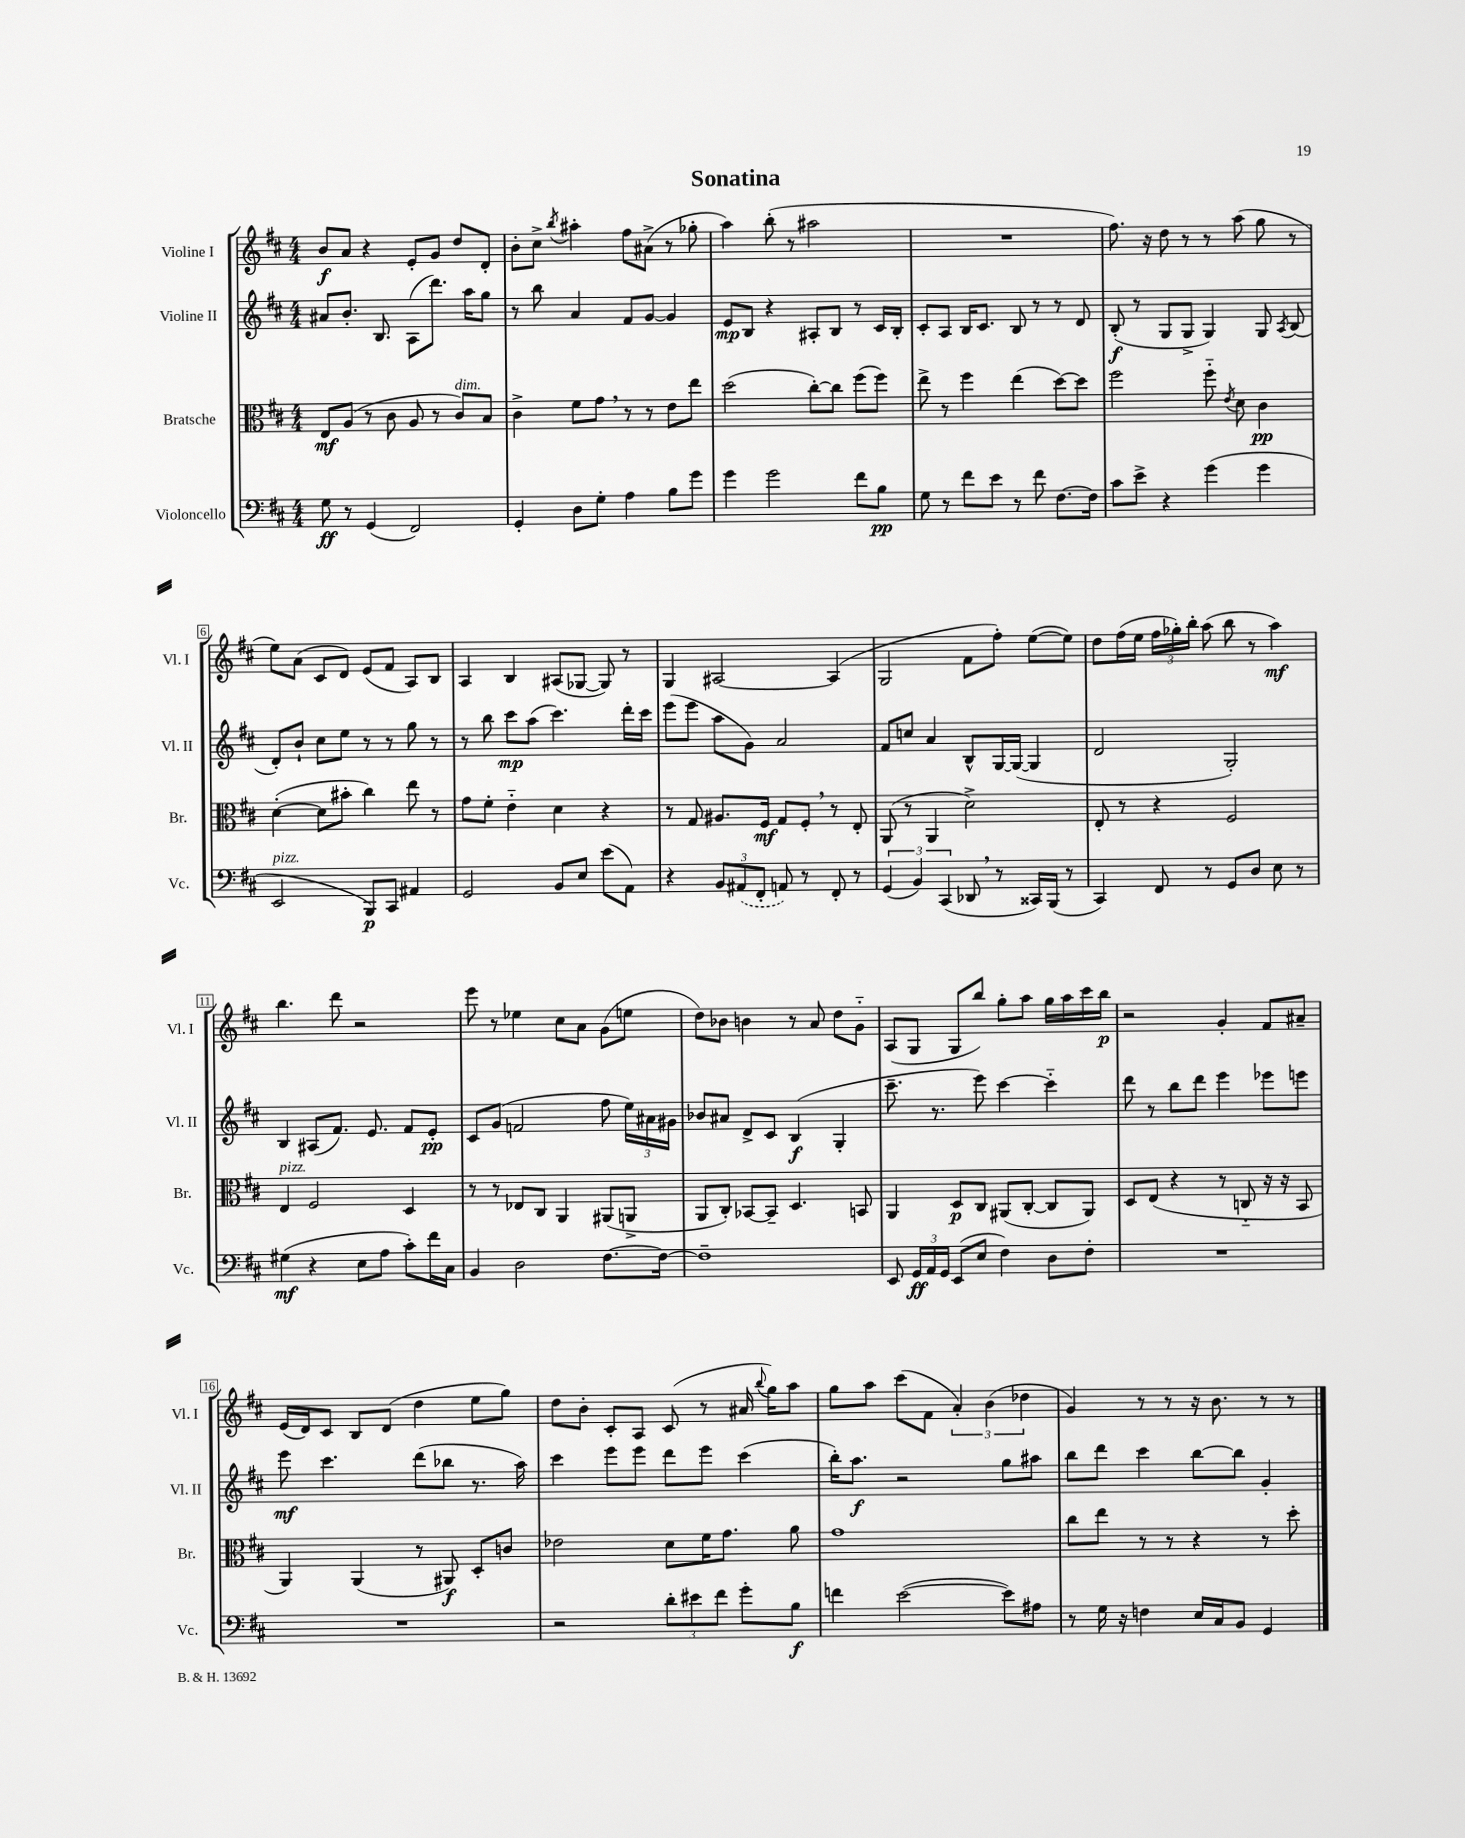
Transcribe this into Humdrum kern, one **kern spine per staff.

**kern	**kern	**kern	**kern
*staff4	*staff3	*staff2	*staff1
*clefF4	*clefC3	*clefG2	*clefG2
*k[f#c#]	*k[f#c#]	*k[f#c#]	*k[f#c#]
*M4/4	*M4/4	*M4/4	*M4/4
8G\	8E/L	8a#/L	8b/L
8r	(8A/J	8.b'/J	8a/J
(4GG/	8r	.	4r
.	.	8.B/	.
.	8c#\	.	.
2FF#/)	8A/	(8A\L	8e'/L
.	8r	8.ddd\J)	8g/J
.	8c#/L)	.	8dd/L
.	.	16aa\LK	.
.	8B/J	8gg\J	8d'/J
=	=	=	=
4GG'/	4c#^\	8r	8b'\L
.	.	8bb\	8cc#^\J
.	.	.	8qbb/
8D\L	8f#\L	4a/	4aa#'\
8G'\J	8g\J	.	.
4A\	8r	8f#/L	8ff#\L
.	8r	[8g/J	(8a#^\J
8B\L	8e\L	4g/]	8r
8g\J	8ee\J	.	8gg-'\
=	=	=	=
4g\	(2dd\	8e/L	4aa\)
.	.	8B/J	.
2g\	.	4r	(8bb'\
.	.	.	8r
.	[8cc#'\L)	8A#'/L	2aa#\
.	8cc#\]J	8B/J	.
8f#\L	(8ff#\L	8r	.
8B\J	8ff#\J)	16c#/LL	.
.	.	16B'/JJ	.
=	=	=	=
8G\	8ee^\	8c#'/L	1r
8r	8r	8A/J	.
8f#\L	4ff#\	16B/LK	.
.	.	8.c#/J	.
8e\J	.	.	.
8r	(4ee\	8B/	.
8f#\	.	8r	.
[8.F#\L	[8dd\L)	8r	.
.	8dd\]J	8d/	.
16F#\]Jk	.	.	.
=	=	=	=
8c#\L	2ff#\	(8B'/	8.ff#\)
8e^\J	.	8r	.
.	.	.	16r
4r	.	8G/L	8dd\
.	.	8G^/J	8r
(4g\	8ff#'~\	4G/)	8r
.	8qe/	.	.
.	8d\	.	(8aa\
4g\	4c#\	8G/	8gg\
.	.	8qA/	.
.	.	(8B/	8r
=	=	=	=
2EE/	([4d'\	8d'/L)	8ee\L)
.	.	8b`/J	(8a\J
.	8d\]L	8cc#\L	8c#/L
.	8b#'\J	8ee\J	8d/J)
8BBB/L)	4cc#\)	8r	(8e/L
8CC#/J	.	8r	8f#/J
4AA#/	8ee\	8gg\	8A/L)
.	8r	8r	8B/J
=	=	=	=
2GG/	8g\L	8r	4A/
.	8f#'\J	8bb\	.
.	4e'~\	8ccc#\L	4B/
.	.	(8aa\J	.
8BB/L	4d\	4.ccc#\)	(8A#/L
8E/J	.	.	[8G-/J
(8e\L	4r	.	8G-/])
8AA\J)	.	16ddd'\LL	8r
.	.	16ccc#\JJ	.
=	=	=	=
4r	8r	(8eee\L	4G/
.	8G/	8eee\J	.
12BB/L	8.A#/L	8aa\L	[2A#/
(12AA#/	.	.	.
.	.	8g\J)	.
12FF#'/J	.	.	.
.	16F#/Jk	.	.
8AA/)	8G/L	2a/	.
8r	8F#'/J	.	.
8FF#'/	8r	.	(4A#/]
8r	8E'/	.	.
=	=	=	=
(6GG/	(8AA/	8f#/L	2G/
.	8r	8cc/J	.
6BB/)	.	.	.
.	4AA/	4a/	.
(6CC#/	.	.	.
8DD-/	2d^\)	8B^^/L	8f#\L
8r	.	[16G/L	8ff#'\J)
.	.	(16G/_JJ	.
16CC##/LL)	.	4G/]	([8ee\L
(16BBB/JJ	.	.	.
8r	.	.	8ee\]J)
=	=	=	=
4CC#/)	8E'/	2d/	8dd\L
.	8r	.	(16ff#\L
.	.	.	16ee\JJ
8FF#/	4r	.	24ff#\LL
.	.	.	24gg-'\)
.	.	.	24bb'\JJ
8r	.	.	(8aa\
8GG/L	2F#/	2G'/)	8bb\
8D/J	.	.	8r
8E\	.	.	4aa\)
8r	.	.	.
=	=	=	=
(4G#\	4E/	4B/	4.bb\
4r	2F#/	(8A#/L	.
.	.	8.f#/J)	8ddd\
8E\L	.	.	2r
.	.	8.e/	.
8A\J	.	.	.
8c#'\L)	4D/	8f#/L	.
16f#\L	.	8e'/J	.
16C#\JJ	.	.	.
=	=	=	=
4BB/	8r	8c#/L	8eee\
.	8r	(8g/J	8r
2D\	8E-/L	2f/	4ee-\
.	8C#/J	.	.
.	4AA/	.	8cc#\L
.	.	.	8a\J
[8.F#\L	(8AA#/L	8ff#\	(8g\L
.	8AA^/J	24ee\LL)	8ee\J
.	.	24a#\	.
16F#\_Jk	.	.	.
.	.	24g#\JJ	.
=	=	=	=
1F#~]	8AA/L	8b-/L	8dd\L)
.	8C#'/J)	8a#/J	8b-\J
.	[8BB-/L	8d^/L	4b\
.	8BB-~/]J	8c#/J	.
.	4.D/	(4B/	8r
.	.	.	8a/
.	.	4G'/	8dd\L
.	8BB/	.	8g'~\J
=	=	=	=
8EE/	4AA/	8.ccc#~\	(8A/L
24GG/LL	.	.	8G/J
24AA/	.	.	.
.	.	8.r	.
24GG/JJ	.	.	.
(8EE/L	8D/L	.	8G/L
8E/J	8C#/J	8eee\)	8bb/J)
4F#\)	(8AA#/L	[4ccc#\	8gg'\L
.	[8C#'/J	.	8aa\J
8D\L	8C#/]L	4ccc#'~\]	16gg\LL
.	.	.	16aa\
8F#'\J	8AA#/J)	.	16ccc#\
.	.	.	16bb\JJ
=	=	=	=
1r	8D/L	8ddd\	2r
.	(8E/J	8r	.
.	4r	8bb\L	.
.	.	8ddd\J	.
.	8r	4eee\	4g'/
.	8C'~/	.	.
.	16r	8eee-\L	8f#/L
.	16r	.	.
.	8BB/	8eee\J	8a#~/J
=	=	=	=
1r	4AA/)	8eee\	(16e/LL
.	.	.	16d/J)
.	.	4.ccc#\	8c#/J
.	(4AA/	.	8B/L
.	.	.	(8d/J
.	8r	(8ddd\L	4dd\
.	8AA#/)	8bb-\J	.
.	8D'/L	8.r	8ee\L
.	8c/J	.	8gg\J)
.	.	16aa\)	.
=	=	=	=
2r	2e-\	4ccc#\	8dd\L
.	.	.	8b'\J
.	.	8eee\L	8c#'/L
.	.	8eee\J	8A/J
12d'\L	8d\L	8ddd\L	(8c#/
12e#\	.	.	.
.	16f#\K	8eee\J	8r
12f#\J	.	.	.
.	8.g\J	.	.
8g'\L	.	(4ccc#\	16a#/
.	.	.	8qqbb/
.	.	.	16gg\LK)
8B\J	8a\	.	8aa\J
=	=	=	=
4f\	1g	16bb'\LK)	8gg\L
.	.	8.aa\J	.
.	.	.	8aa\J
([2e\	.	2r	(8ccc#\L
.	.	.	8f#\J
.	.	.	6a'/)
.	.	.	(6b\
8e\]L)	.	8gg\L	.
.	.	.	6dd-\
8A#\J	.	8aa#\J	.
=	=	=	=
8r	8cc#\L	8bb\L	4g/)
16G\	8ee\J	8ddd\J	.
16r	.	.	.
4F\	8r	4ccc#\	8r
.	8r	.	8r
16E/LL	4r	[8bb\L	16r
16C#/J	.	.	8.b\
8BB/J	.	8bb\]J	.
4GG/	8r	4g'/	8r
.	8dd'\	.	8r
==	==	==	==
*-	*-	*-	*-
